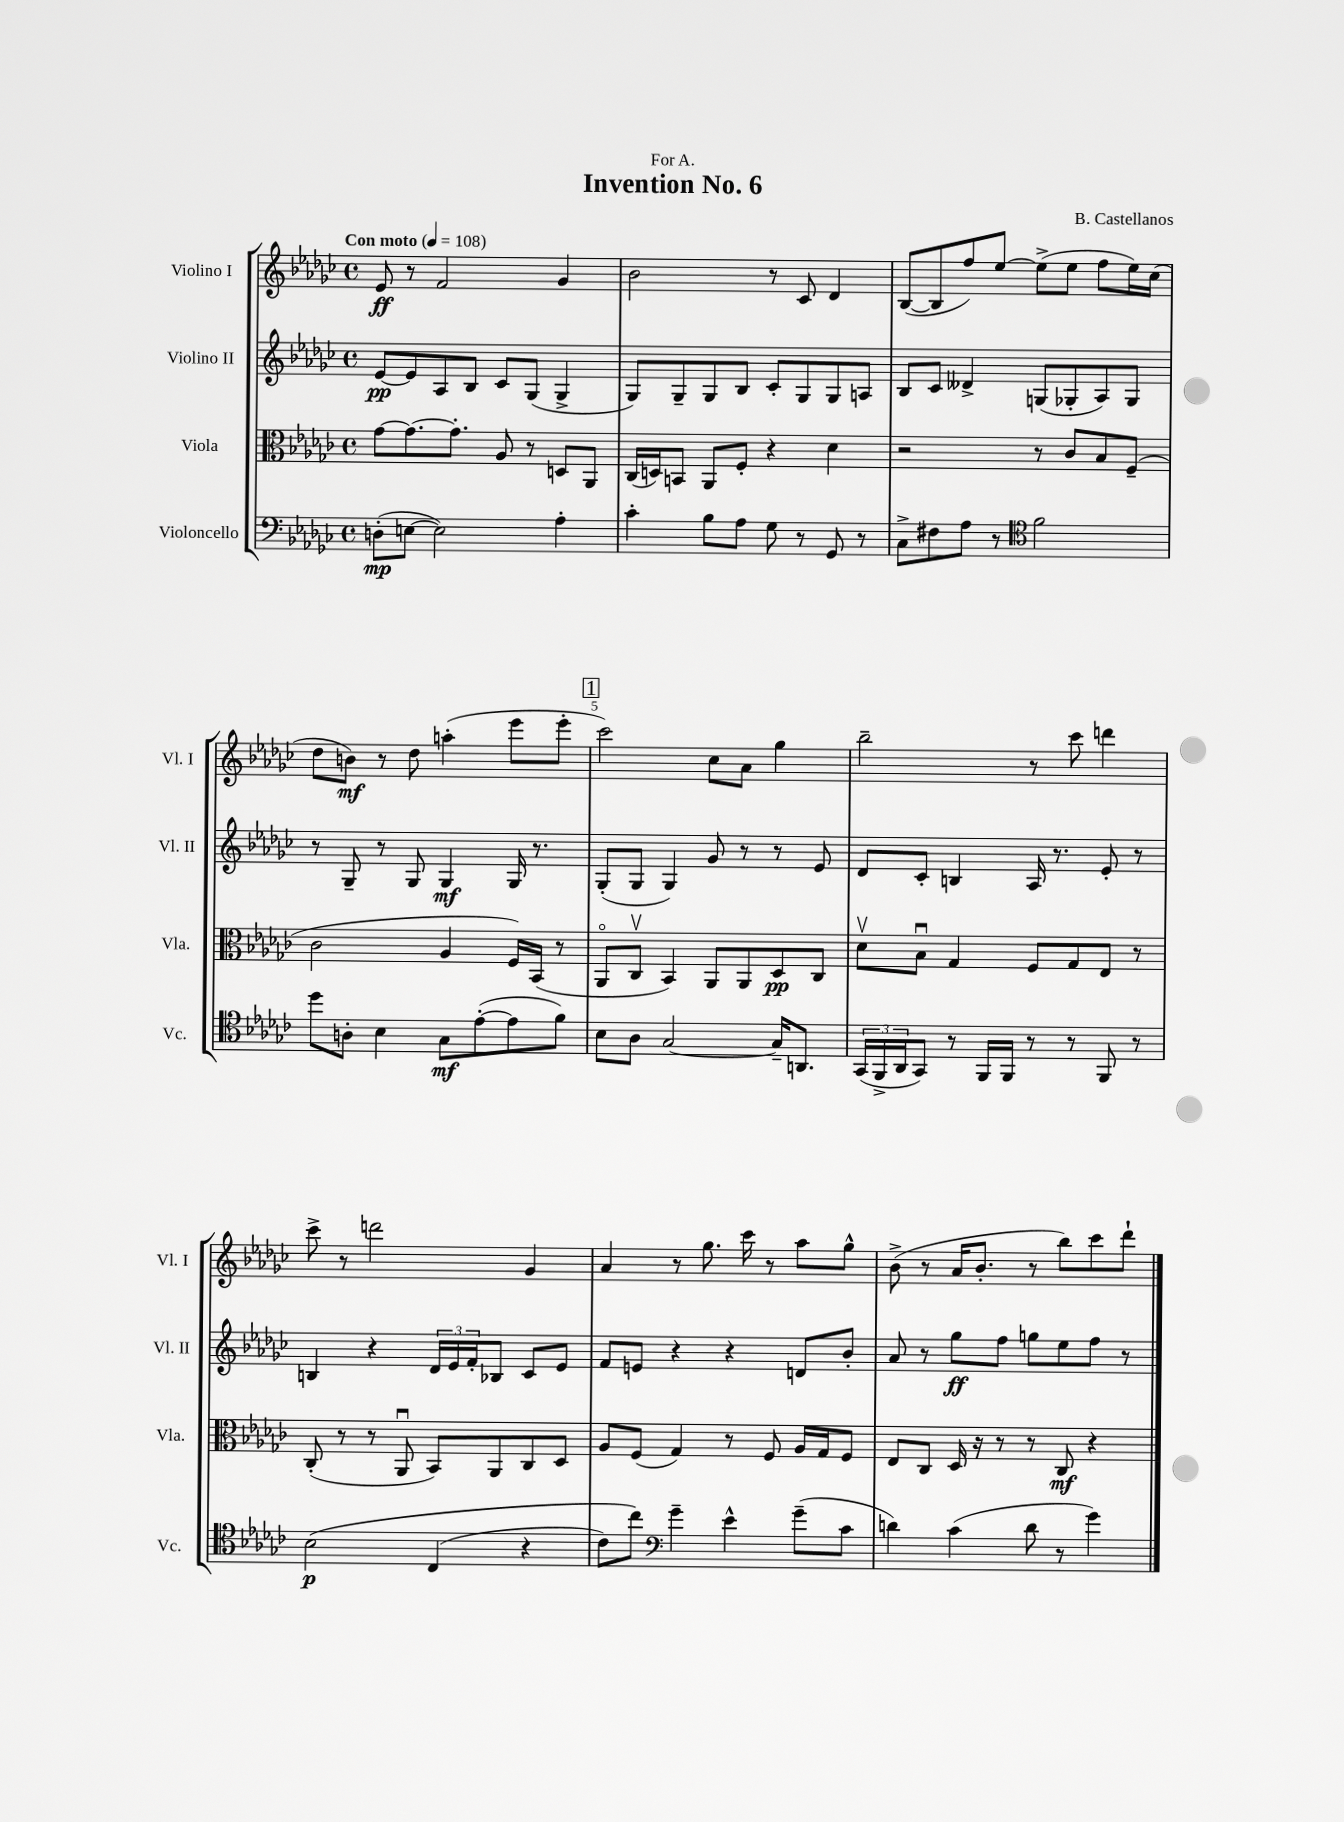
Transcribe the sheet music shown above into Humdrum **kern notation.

**kern	**dynam	**kern	**dynam	**kern	**dynam	**kern	**dynam
*part4	*part4	*part3	*part3	*part2	*part2	*part1	*part1
*staff4	*staff4	*staff3	*staff3	*staff2	*staff2	*staff1	*staff1
*I"Violoncello	*	*I"Viola	*	*I"Violino II	*	*I"Violino I	*
*I'Vc.	*	*I'Vla.	*	*I'Vl. II	*	*I'Vl. I	*
*clefF4	*	*clefC3	*	*clefG2	*	*clefG2	*
*k[b-e-a-d-g-c-]	*	*k[b-e-a-d-g-c-]	*	*k[b-e-a-d-g-c-]	*	*k[b-e-a-d-g-c-]	*
*M4/4	*	*M4/4	*	*M4/4	*	*M4/4	*
*met(c)	*	*met(c)	*	*met(c)	*	*met(c)	*
*MM108	*	*MM108	*	*MM108	*	*MM108	*
=1	=1	=1	=1	=1	=1	=1	=1
!	!	!	!	!	!	!LO:TX:a:B:t=Con moto	!
(8Dn'\L	mp	[8g-\L	.	[8e-/L	pp	8e-/	ff
[8En\J	.	8.g-\_	.	8e-/]	.	8r	.
2E\])	.	.	.	8A-/	.	2f/	.
.	.	8.g-'\J]	.	.	.	.	.
.	.	.	.	8B-/J	.	.	.
.	.	8A-/	.	8c-/L	.	.	.
.	.	8r	.	(8G-/J	.	.	.
4A-'\	.	8Dn/L	.	4G-^/	.	4g-/	.
.	.	8AA-/J	.	.	.	.	.
=2	=2	=2	=2	=2	=2	=2	=2
4c-'\	.	(16C-/LL	.	8G-/L)	.	2b-\	.
.	.	16Dn/J)	.	.	.	.	.
.	.	8BBn/J	.	8G-~/	.	.	.
8B-\L	.	8AA-/L	.	8G-/	.	.	.
8A-\J	.	8F'/J	.	8B-/J	.	.	.
8G-\	.	4r	.	8c-'/L	.	8r	.
8r	.	.	.	8G-/	.	8c-/	.
8GG-/	.	4d-\	.	8G-/	.	4d-/	.
8r	.	.	.	8An/J	.	.	.
=3	=3	=3	=3	=3	=3	=3	=3
8C-^\L	.	2r	.	8B-/L	.	([8B-/L	.
8F#X\	.	.	.	8c-/J	.	8B-/]	.
8A-\J	.	.	.	4d--X^/	.	8ff/)	.
8r	.	.	.	.	.	[8ee-/J	.
*clefC4	*	*	*	*	*	*	*
2f\	.	8r	.	(8Gn/L	.	(8ee-^\L]	.
.	.	8c-/L	.	8G-X'/	.	8ee-\J	.
.	.	8B-/	.	8A-/)	.	8ff\L	.
.	.	(8F~/J	.	8G-/J	.	16ee-\L)	.
.	.	.	.	.	.	(16cc-\JJ	.
!!LO:LB:g=z
=4	=4	=4	=4	=4	=4	=4	=4
8dd-\L	.	2c-\	.	8r	.	8dd-\L	.
8An'\J	.	.	.	8G-~/	.	8bn\J)	mf
4B-\	.	.	.	8r	.	8r	.
.	.	.	.	8G-/	.	8dd-\	.
8G-\L	mf	4A-/	.	4G-/	mf	(4aan'\	.
([8e-'\	.	.	.	.	.	.	.
8e-\]	.	16F/LL)	.	16G-/	.	8eee-\L	.
.	.	(16BB-/JJ	.	8.r	.	.	.
8f\J)	.	8r	.	.	.	8eee-'\J	.
!!LO:REH:place=s1:t=1
=5	=5	=5	=5	=5	=5	=5	=5
8B-\L	.	8AA-/L	.	(8G-'/L	.	2ccc-\)	.
8A-\J	.	8C-v/J	.	8G-/J	.	.	.
[2G-/	.	4BB-/)	.	4G-/)	.	.	.
.	.	8AA-/L	.	8g-/	.	8cc-\L	.
.	.	8AA-/	.	8r	.	8a-\J	.
16G-~/KL]	.	8D-/	pp	8r	.	4gg-\	.
8.AAn/J	.	.	.	.	.	.	.
.	.	8C-/J	.	8e-/	.	.	.
=6	=6	=6	=6	=6	=6	=6	=6
(24GG-/LL	.	8d-v\L	.	8d-/L	.	2bb-~\	.
24FF^/	.	.	.	.	.	.	.
24AA-/J	.	.	.	.	.	.	.
8GG-/J)	.	8B-u\J	.	8c-'/J	.	.	.
8r	.	4G-/	.	4Bn/	.	.	.
16FF/LL	.	.	.	.	.	.	.
16FF/JJ	.	.	.	.	.	.	.
8r	.	8F/L	.	16A-/	.	8r	.
.	.	.	.	8.r	.	.	.
8r	.	8G-/	.	.	.	8ccc-\	.
8FF/	.	8E-/J	.	8e-'/	.	4dddn\	.
8r	.	8r	.	8r	.	.	.
!!LO:LB:g=z
=7	=7	=7	=7	=7	=7	=7	=7
(2B-\	p	(8C-'/	.	4Bn/	.	8ccc-^\	.
.	.	8r	.	.	.	8r	.
.	.	8r	.	4r	.	2dddn\	.
.	.	8AA-u/	.	.	.	.	.
(4C-/	.	8BB-/L)	.	24d-/LL	.	.	.
.	.	.	.	24e-/	.	.	.
.	.	.	.	24f'/J	.	.	.
.	.	8AA-/	.	8B-X/J	.	.	.
4r	.	8C-/	.	8c-/L	.	4g-/	.
.	.	8D-/J	.	8e-/J	.	.	.
=8	=8	=8	=8	=8	=8	=8	=8
8c-\L)	.	8A-/L	.	8f/L	.	4a-/	.
8cc-\J)	.	(8F/J	.	8en/J	.	.	.
*clefF4	*	*	*	*	*	*	*
4g-~\	.	4G-/)	.	4r	.	8r	.
.	.	.	.	.	.	8.gg-\	.
4e-^^\	.	8r	.	4r	.	.	.
.	.	.	.	.	.	16ccc-\	.
.	.	8F/	.	.	.	8r	.
(8g-~\L	.	16A-/LL	.	8dn/L	.	8aa-\L	.
.	.	16G-/J	.	.	.	.	.
8c-\J	.	8F/J	.	8b-'/J	.	8gg-^^\J	.
=9	=9	=9	=9	=9	=9	=9	=9
4dn\)	.	8E-/L	.	8a-/	.	(8b-^\	.
.	.	8C-/J	.	8r	.	8r	.
(4c-\	.	16D-/	.	8gg-\L	ff	16a-/KL	.
.	.	16r	.	.	.	8.b-'/J	.
.	.	8r	.	8ff\J	.	.	.
8d\	.	8r	.	8ggn\L	.	8r	.
8r	.	8C-/	mf	8ee-\	.	8bb-\L)	.
4g-\)	.	4r	.	8ff\J	.	8ccc-\	.
.	.	.	.	8r	.	8ddd-`\J	.
==	==	==	==	==	==	==	==
*-	*-	*-	*-	*-	*-	*-	*-
